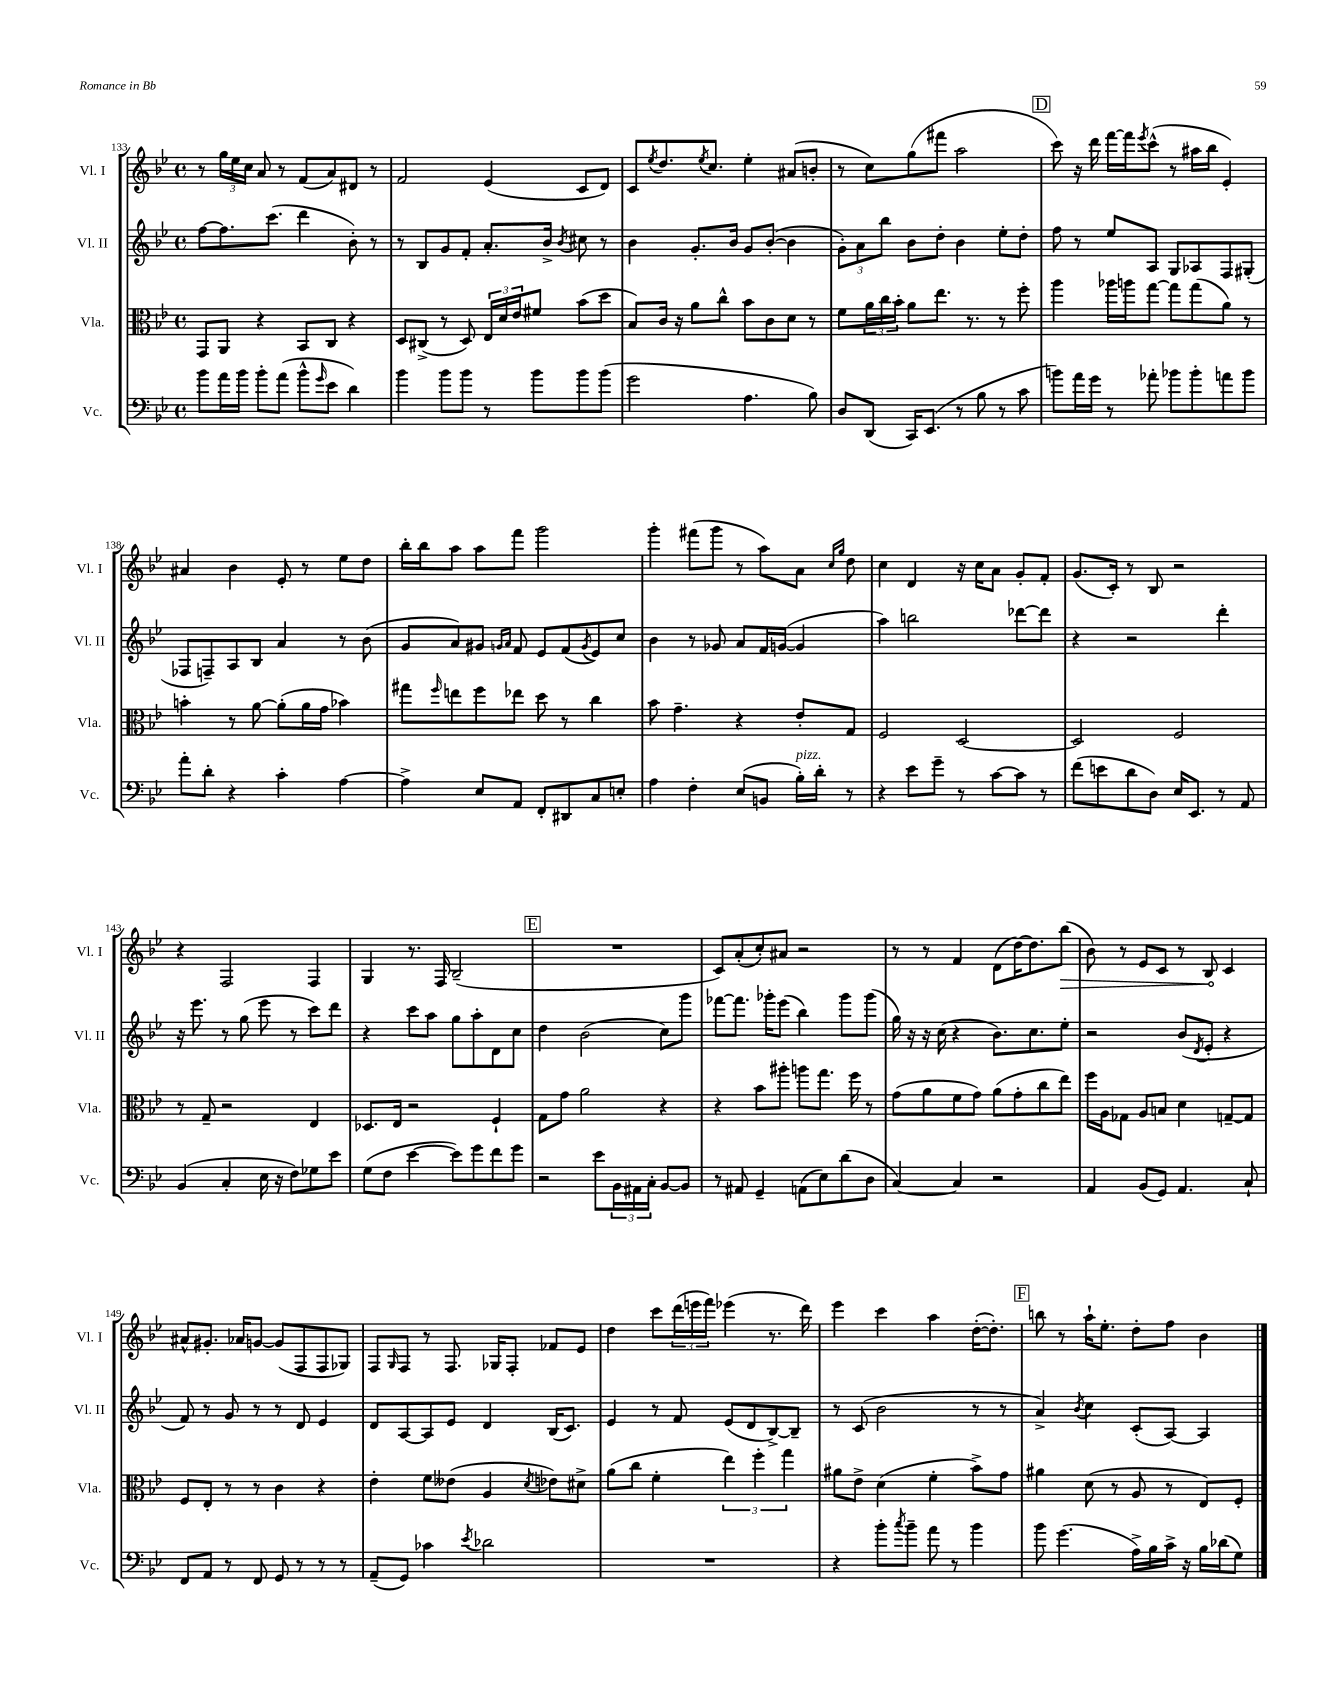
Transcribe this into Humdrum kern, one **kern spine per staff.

**kern	**kern	**kern	**kern
*staff4	*staff3	*staff2	*staff1
*clefF4	*clefC3	*clefG2	*clefG2
*k[b-e-]	*k[b-e-]	*k[b-e-]	*k[b-e-]
*M4/4	*M4/4	*M4/4	*M4/4
*met(c)	*met(c)	*met(c)	*met(c)
8b-	8GG	[8ff	8r
16a	8AA	8.ff]	24gg
.	.	.	24ee-
16b-	.	.	.
.	.	.	24cc
8b-'	4r	.	8a
.	.	(8.ccc	.
(8a	.	.	8r
8b-^^	8BB-	4ddd	(8f
16qqg	.	.	.
8e-	8C	.	8a)
4d)	4r	8b-')	8d#
.	.	8r	8r
=	=	=	=
4b-	8D	8r	2f
.	(8C#^	8B-	.
8b-	8r	8g	.
8b-	8D)	8f'	.
8r	24E-	8.a'	(4e-
.	24d	.	.
.	24e-	.	.
8b-	8f#	.	.
.	.	16b-^	.
.	.	8qb-	.
8b-	(8b-	8cc#	8c
(8b-	8dd	8r	8d)
=	=	=	=
2g	8B-)	4b-	8c
.	.	.	8qee-
.	16c	.	8.dd
.	16r	.	.
.	8a	8.g'	.
.	.	.	8qee-
.	.	.	8.cc
.	8cc^^	.	.
.	.	16b-	.
4.A	8b-	8g	4ee-'
.	8c	([8b-'	.
.	8d	4b-]	(8a#
8B-)	8r	.	8b'
=	=	=	=
8D	8f	12g')	8r
.	.	12a	.
(8DD	24a	.	8cc)
.	24cc	12bb-	.
.	24b-'	.	.
16CC)	8a	8b-	(8gg
(8.EE-	.	.	.
.	8.ee-	8dd'	8fff#
8r	.	4b-	2aa
.	8.r	.	.
8B-	.	.	.
8r	8r	8ee-'	.
8c	8ff'	8dd'	.
=	=	=	=
8b)	4aa	8ff	8ccc)
16a	.	8r	16r
16g	.	.	16ddd
8r	16aa-	8ee-	[16fff
.	16aa	.	16fff]
.	.	.	8qeee-
8a-'	[8gg	8A	(8ccc^^
8b-	8gg]	8G	8r
8b-'	(8gg	8A-	16aa#
.	.	.	16bb-
8a	8a)	8F	4e-')
8b-	8r	(8G#'	.
=	=	=	=
8a'	4b'	8F-	4a#
8d'	.	8F~)	.
4r	8r	8A	4b-
.	[8a	8B-	.
4c'	(8a']	4a	8e-'
.	16a	.	8r
.	16g	.	.
[4A	4b-)	8r	8ee-
.	.	(8b-	8dd
=	=	=	=
4A^]	8gg#	8g	16bb-'
.	.	.	16bb-
.	16qqff	.	.
.	8ee	8a)	8aa
8E-	8ff	8g#	8aa
.	.	16qqg	.
.	.	16qqa	.
8AA	8ee-	8f	8fff
8FF'	8dd	8e-	2ggg
8DD#	8r	(8f	.
.	.	8qg	.
8C	4cc	8e-)	.
8E'	.	8cc	.
=	=	=	=
4A	8b-	4b-	4ggg'
.	4.g~	.	.
4F'	.	8r	(8fff#
.	.	8g-	8ggg
(8E-	4r	8a	8r
8BB	.	16f	8aa)
.	.	([16g	.
16B-')	8e-'	4g]	8a
16d'	.	.	.
.	.	.	16qqcc
.	.	.	16qqgg
8r	8G	.	8dd
=	=	=	=
4r	2F	4aa)	4cc
8e-	.	2bb	4d
8g~	.	.	.
8r	[2D	.	16r
.	.	.	16cc
[8c	.	.	8a
8c]	.	[8ddd-	8g'
8r	.	8ddd-]	8f'
=	=	=	=
(8f	2D]	4r	(8.g
8e	.	.	.
.	.	.	16c')
8d	.	2r	8r
8D)	.	.	8B-
16E-	2F	.	2r
8.EE-	.	.	.
8r	.	4ddd'	.
8AA	.	.	.
=	=	=	=
(4BB-	8r	16r	4r
.	.	8.eee-	.
.	8G~	.	.
4C'	2r	8r	2F
.	.	(8gg	.
16E-	.	8eee-	.
16r	.	.	.
8F)	.	8r	.
8G-	4E-	8ccc)	4F
8e-	.	8ddd	.
=	=	=	=
(8G	8.D-	4r	4G
8F	.	.	.
.	16E-	.	.
[4e-	2r	8ccc	8.r
.	.	8aa	.
.	.	.	16F
8e-])	.	8gg	(2B-~
8g	.	8aa'	.
8f	4F`	8d	.
8g	.	8cc	.
=	=	=	=
2r	8G	4dd	1r
.	8g	.	.
.	2a	(2b-	.
8e-	.	.	.
24BB-	.	.	.
24AA#	.	.	.
24C'	.	.	.
[8BB-	4r	8cc)	.
8BB-]	.	8ggg	.
=	=	=	=
8r	4r	[8fff-	8c)
8AA#	.	8.fff-]	(8a'
4GG~	8b-	.	8cc')
.	.	16ggg-'	.
.	8aa#'	(8eee-	8a#
(8AA	8aa	4bb-)	2r
8E-)	8.gg	.	.
(8d	.	8ggg-	.
.	16ff	.	.
8D	8r	(8ggg-	.
=	=	=	=
[4C)	(8g	16gg)	8r
.	.	16r	.
.	8a	16r	8r
.	.	(16cc	.
4C]	8f	4r	4f
.	8g)	.	.
2r	(8a	8.b-)	(8d
.	8g'	.	[16dd)
.	.	8.cc	8.dd]
.	8cc	.	.
.	8ee-)	8ee-'	(8bb-
=	=	=	=
4AA	16ff	2r	8b-)
.	16A	.	.
.	8G-	.	8r
(8BB-	8A	.	8e-
8GG)	8B	.	8c
4.AA	4d	(8b-	8r
.	.	8qd	.
.	.	8e-'	8B-
.	[8G~	4r	4c
8C`	8G]	.	.
=	=	=	=
8FF	8F	8f)	8a#^^
8AA	8E-'	8r	8.g#'
8r	8r	8g	.
.	.	.	16a-
8FF	8r	8r	[8g
8GG	4c	8r	(8g]
8r	.	8d	8F
8r	4r	4e-	8F
8r	.	.	8G-)
=	=	=	=
(8AA~	4e-'	8d	8F
.	.	.	16qqG
8GG)	.	[8A	8F
4c-	8f	8A]	8r
.	(8e--	8e-	8.F
8qe-	.	.	.
2d-	4A	4d	.
.	.	.	16G-
.	.	.	8F'
.	8qd	.	.
.	8e-)	(16B-	8f-
.	.	8.c)	.
.	8d#^	.	8e-
=	=	=	=
1r	(8a	4e-	4dd
.	8cc	.	.
.	4f'	8r	8ccc
.	.	8f	(24ddd
.	.	.	24eee
.	.	.	24fff)
.	6ee-)	(8e-	(4eee-
.	.	8d	.
.	6ff'	.	.
.	.	[8B-^)	8.r
.	6gg	.	.
.	.	8B-~]	.
.	.	.	16ddd)
=	=	=	=
4r	8a#	8r	4eee-
.	8e-^	(8c	.
8b-'	(4d	2b-	4ccc
8qcc	.	.	.
8b-~	.	.	.
8a	4f'	.	4aa
8r	.	.	.
4b-	8b-^)	8r	([16dd'
.	.	.	8.dd'])
.	8g	8r	.
=	=	=	=
8b-	4a#	4a^)	8bb
(4.g	.	.	8r
.	.	8qb-	.
.	(8d	4cc	16aa`
.	.	.	8.ee-'
.	8r	.	.
16A^)	8A	(8c'	8dd'
16B-	.	.	.
16c^	8r	[8A)	8ff
16r	.	.	.
16B-	8E-)	4A]	4b-
(16d-	.	.	.
8G)	8F'	.	.
==	==	==	==
*-	*-	*-	*-
